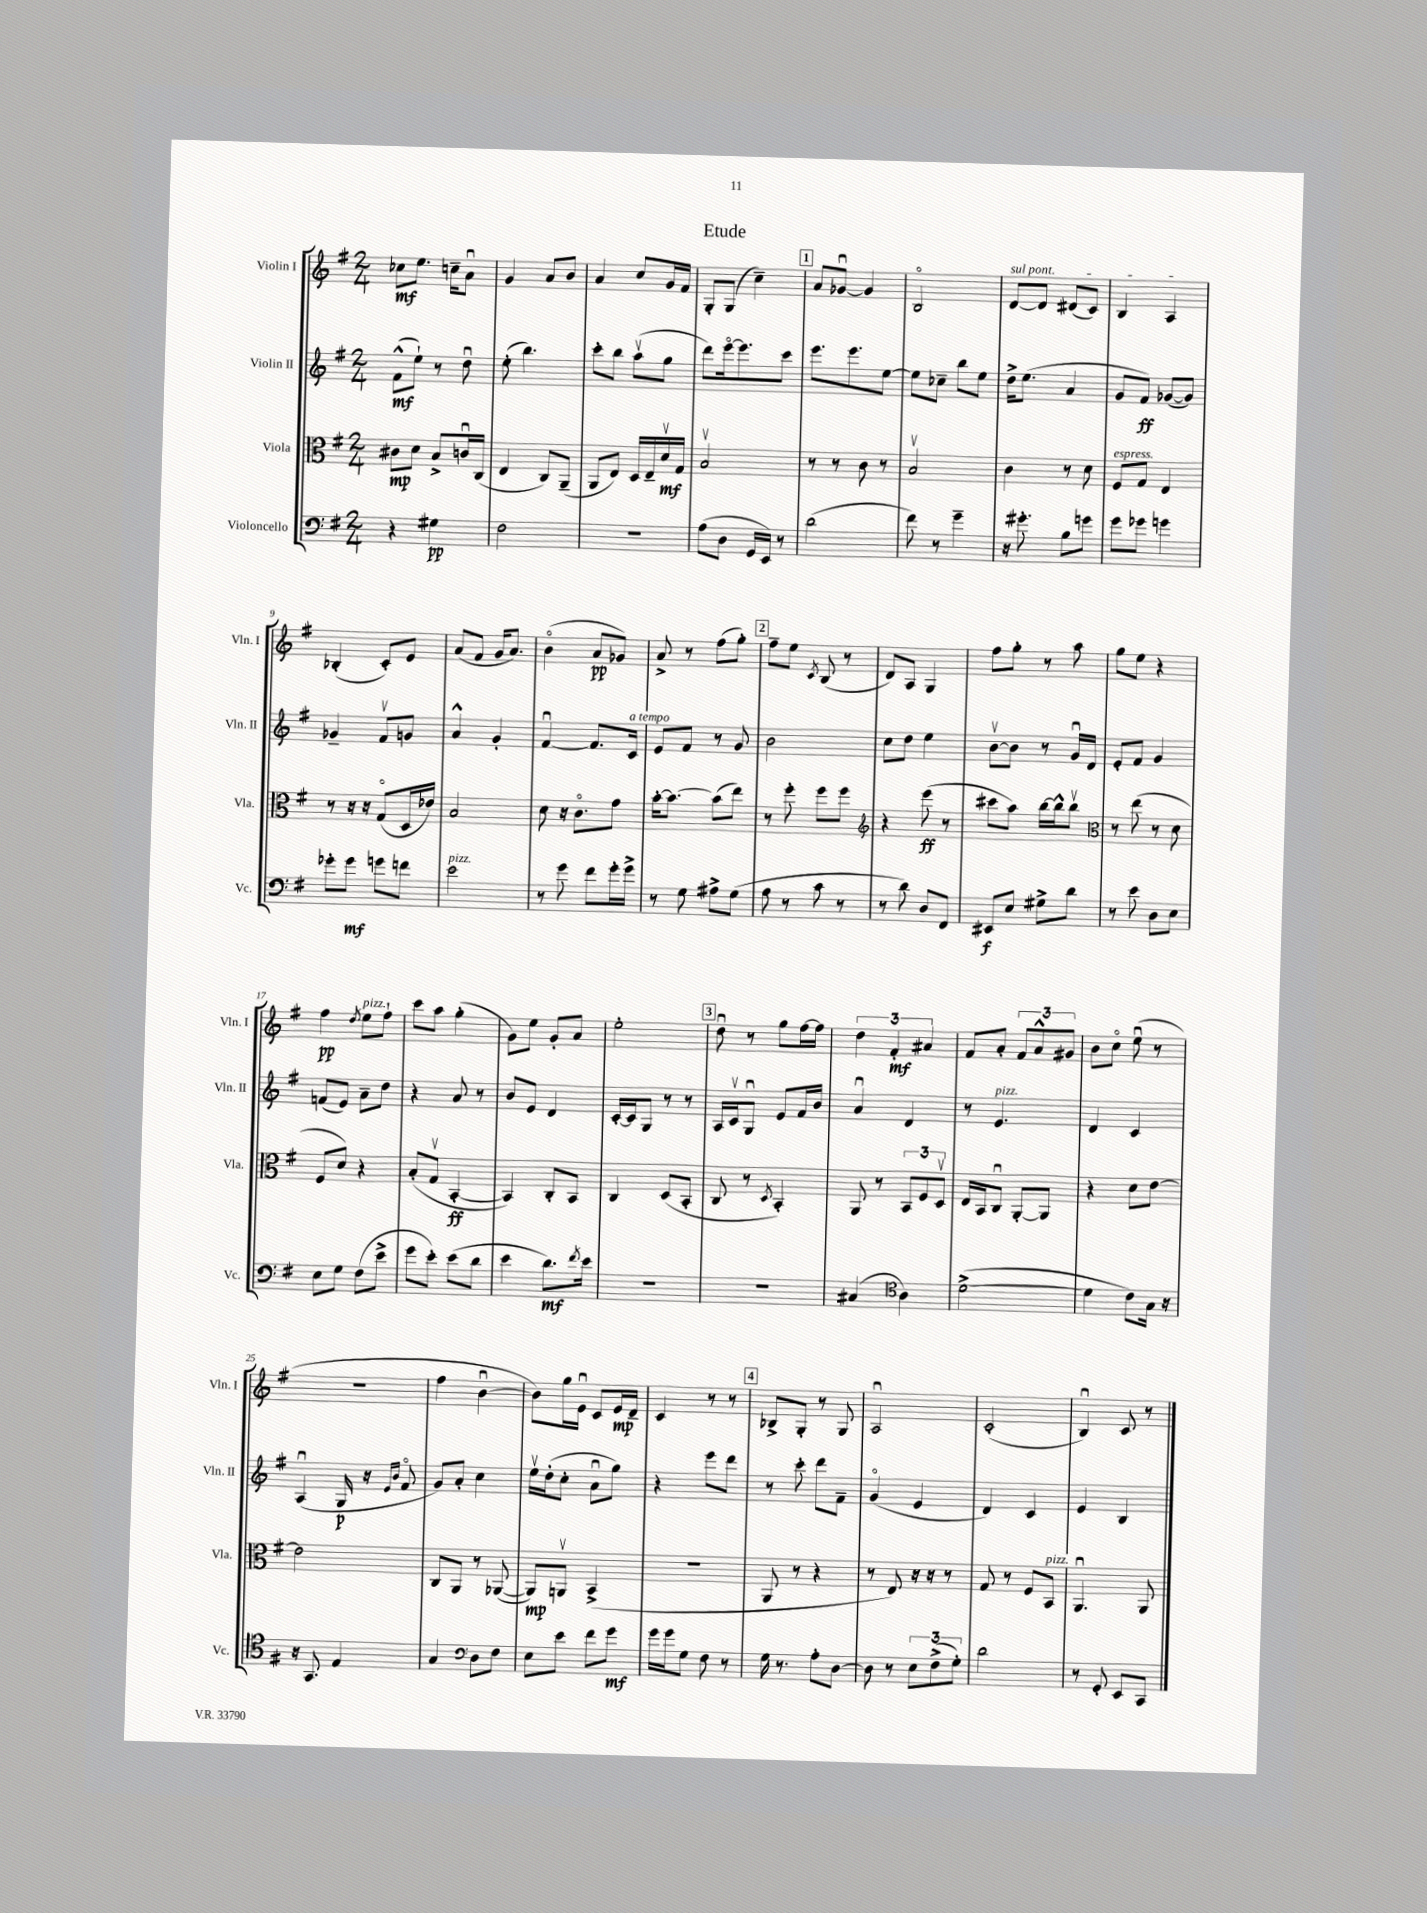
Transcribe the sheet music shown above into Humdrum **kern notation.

**kern	**kern	**kern	**kern
*staff4	*staff3	*staff2	*staff1
*clefF4	*clefC3	*clefG2	*clefG2
*k[f#]	*k[f#]	*k[f#]	*k[f#]
*M2/4	*M2/4	*M2/4	*M2/4
4r	8c#	(8f#^^	8cc-
.	8d	8ee`)	8.ee
4G#	8B^	8r	.
.	.	.	16cc~
.	16cu	8ddu	8au
.	(16C	.	.
=	=	=	=
2F#	4E	(8ee'	4g
.	.	4.bb)	.
.	8C)	.	8a
.	(8AA~	.	8b
=	=	=	=
2r	8AA	8ccc'	4a
.	8E)	8bb	.
.	16D	(8aav	8cc
.	16E~	.	.
.	16dv	8gg	16g
.	16G	.	16f#
=	=	=	=
(8A	2Bv	8ddd)	8G'
8D	.	[16eeeo	(8G
.	.	8.eee]	.
16GG	.	.	4cc~)
16EE)	.	.	.
8r	.	8ccc	.
=	=	=	=
(2d	8r	8.eee	8a
.	8r	.	[8g-u
.	.	8.eee	.
.	8c	.	4g-]
.	8r	[8ee	.
=	=	=	=
8f#)	2Bv	8ee]	2Bo
8r	.	8cc-~	.
4g~	.	8bb	.
.	.	8ee	.
=	=	=	=
16r	4c	16dd^	[8d
8.g#'	.	(8.ee	.
.	.	.	8d]
8B	8r	4a	(8d#
8g	8d	.	8c)
=	=	=	=
8g	8F#	8g	4B
8g-	8G	8f#)	.
4g	4E	([8g-	4A
.	.	8g-])	.
=	=	=	=
8g-'	8r	4g-~	(4B-'
8g-	16r	.	.
.	16r	.	.
8g	(8Go	8f#v	8c')
8f	16D	8g	8e
.	16e-)	.	.
=	=	=	=
2e	2B	4a^^	(8a
.	.	.	8f#
.	.	4g'	16g
.	.	.	8.a)
=	=	=	=
8r	8d	[4f#u	(4bo
8g	16r	.	.
.	8.co	.	.
8f#	.	8.f#]	8a
16g'	8g	.	8g-)
16g^	.	16c	.
=	=	=	=
8r	[16b'	8e	8a^
.	8.b_	.	.
8G	.	8f#	8r
8A#^	(8b]	8r	(8ff#
(8G	8ee)	8g	8gg')
=	=	=	=
8A	8r	2b	8ff#~
8r	8ff#'	.	8ee
.	.	.	8qc
8c	8ff#	.	(8B
8r	8ff#	.	8r
=	=	=	=
*	*clefG2	*	*
8r	4r	8cc	8d)
8d)	.	8dd	8A
8D	(8eee	4ee	4G
8FF#	8r	.	.
=	=	=	=
8EE#	8ccc#	[8bv	8ff#
8E	8aa)	8b]	8gg'
8G#^	[16bb	8r	8r
.	16bb^^]	.	.
8d	8bbv	16gu	8aa
.	.	16d	.
=	=	=	=
*	*clefC3	*	*
8r	8r	8e'	8gg
8e	(8ee	8f#	8ee
8D	8r	4g	4r
8E	8d	.	.
=	=	=	=
8E	8F#	(8f	4ff#
8G	8d)	8e)	.
.	.	.	8qdd
(8F#	4r	8a~	8ee
8e^	.	8dd	8ff#`
=	=	=	=
8g	(8B'	4r	8ccc
8e')	8Gv	.	8aa
(8e	[4BB'	8a	(4gg'
8d	.	8r	.
=	=	=	=
4e	4BB])	8b	8g)
.	.	8e	8ee
8.d)	8C'	4d	8g'
.	8BB	.	8a
8qf#	.	.	.
16e	.	.	.
=	=	=	=
2r	4C	[16c'	2ee'
.	.	16c]	.
.	.	8G	.
.	(8D	8r	.
.	8BB'	8r	.
=	=	=	=
2r	8C	16A	8ddu
.	.	16cv	.
.	8r	8Gu	8r
.	8qD	.	.
.	4BB')	8e	8gg
.	.	16f#	[16ff#
.	.	16b	16ff#]
=	=	=	=
(4C#	8AA	4au	6dd
.	8r	.	.
.	.	.	6f#'
*clefC4	*	*	*
4A)	12BB	4d	.
.	12F#	.	6a#
.	12Dv	.	.
=	=	=	=
([2d^	16E	8r	8f#
.	16BB	.	.
.	8Cu	4.e	8a'
.	[8AA'	.	12f#
.	.	.	12a^^
.	8AA]	.	.
.	.	.	12g#
=	=	=	=
4d]	4r	4d	8b
.	.	.	8cco
8c)	8d	4c	(8eeu
16G	[8e	.	8r
16r	.	.	.
=	=	=	=
16r	2e]	(4Au	2r
8.GG	.	.	.
4E	.	16G	.
.	.	16r	.
.	.	16qqe	.
.	.	16qqb	.
.	.	8f#o	.
=	=	=	=
4G	8C	8g)	4ff#
.	8AA	8a'	.
*clefF4	*	*	*
8D	8r	4cc	[4bu
8F#	([8AA-	.	.
=	=	=	=
8E	8AA-])	16eev	8b])
.	.	(16dd'	.
8e	8AAv	8cc'	16gg
.	.	.	16eu
8f#	(4BB^	8au	8c
8g	.	8gg)	16e
.	.	.	16d~
=	=	=	=
16g	2r	4r	4c
16g	.	.	.
8G	.	.	.
8F#	.	8eee	8r
8r	.	8ddd	8r
=	=	=	=
16G	8AA	8r	8B-^
8.r	.	.	.
.	8r	8ccc'	8G'
8A'	4r	8ddd	8r
[8D	.	8f#~	8G
=	=	=	=
8D]	8r	(4go	2Au
8r	8E)	.	.
12E	16r	4e	.
.	16r	.	.
(12F#^	.	.	.
.	8r	.	.
12G')	.	.	.
=	=	=	=
2d	8G	4d)	(2c'
.	8r	.	.
.	8F#	4c	.
.	8BB	.	.
=	=	=	=
8r	4.AAu	4e	4Bu)
8GG'	.	.	.
8EE	.	4B	8c
8CC	8AA	.	8r
==	==	==	==
*-	*-	*-	*-
